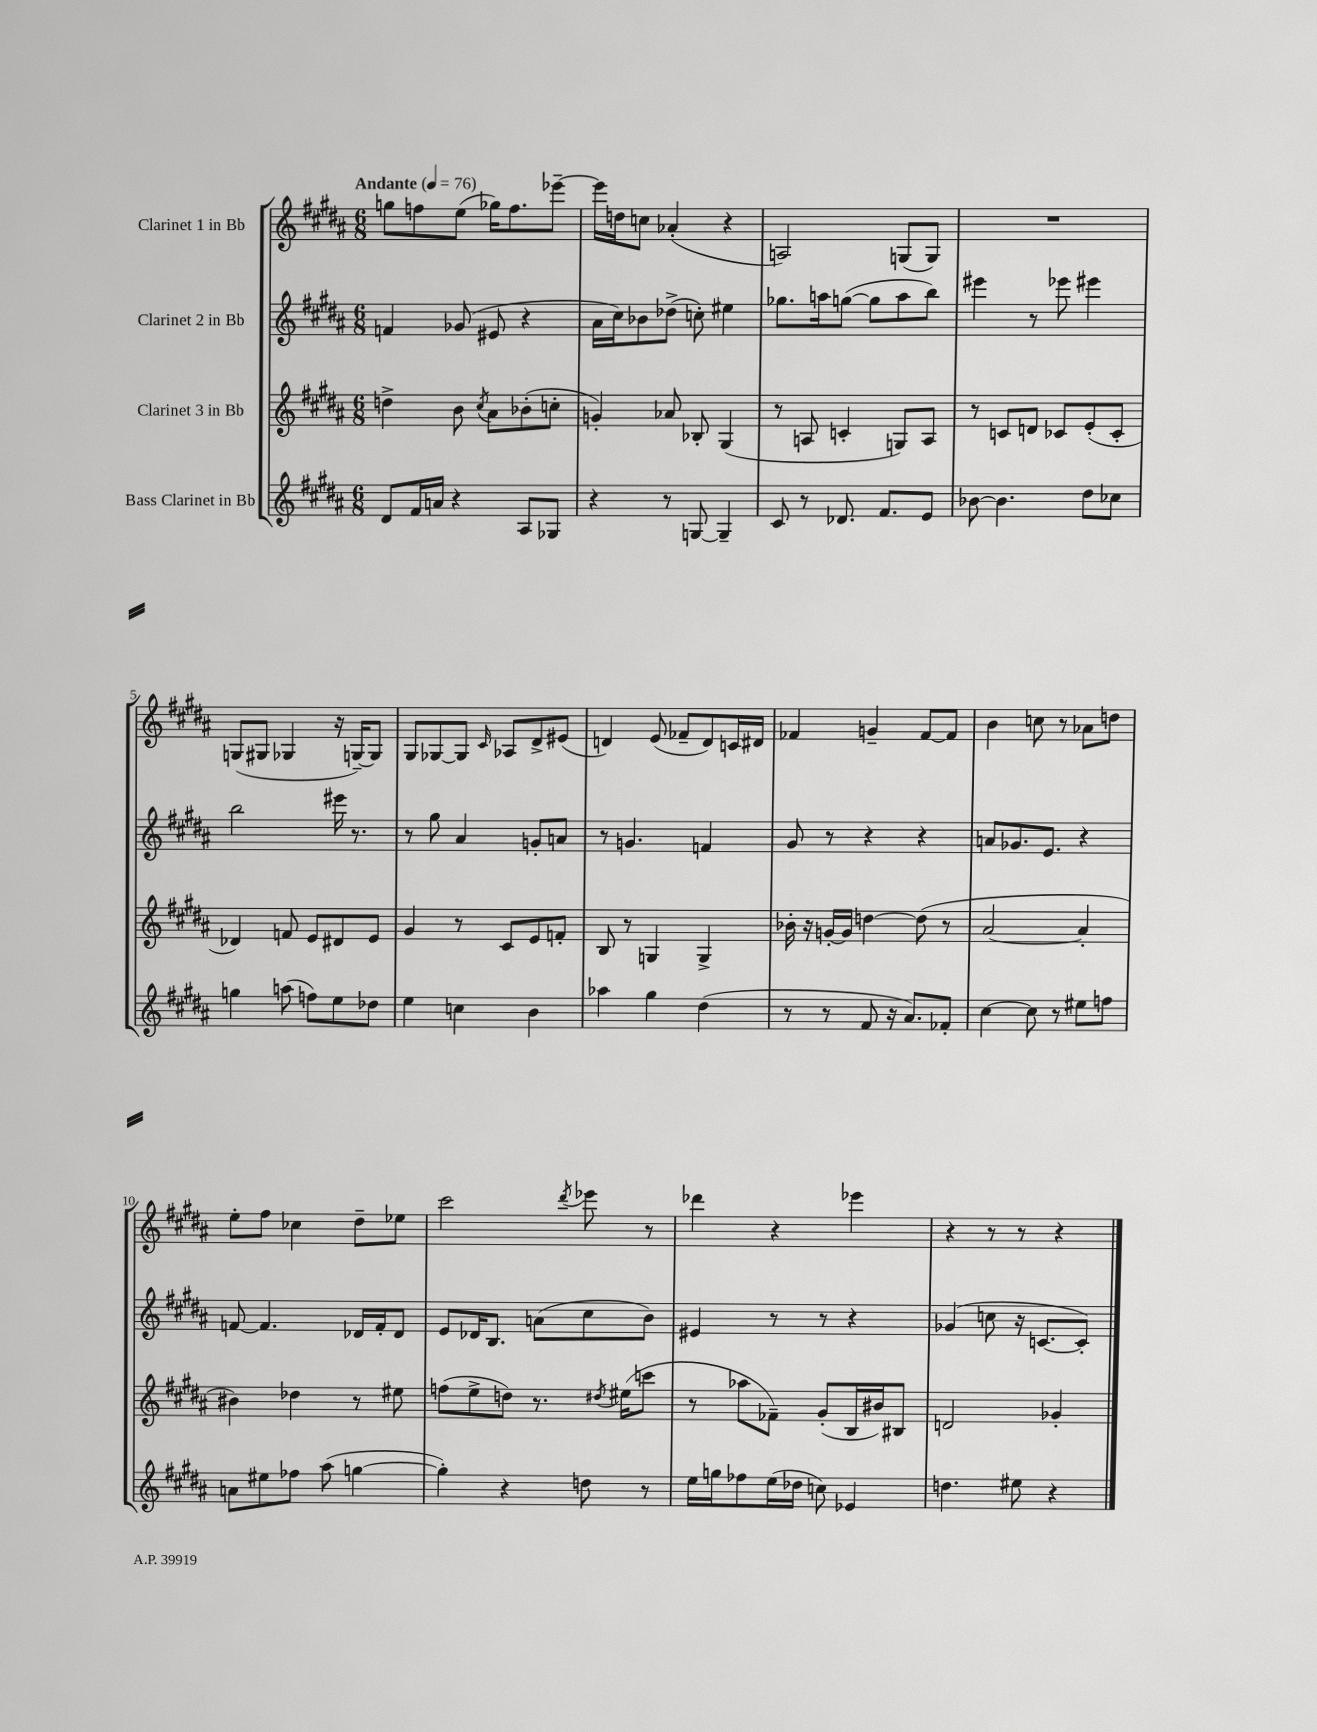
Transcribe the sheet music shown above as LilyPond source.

<<
\new StaffGroup <<
\new Staff = "s0" \with { instrumentName = "Clarinet 1 in Bb" } {
    \clef treble \key b \major \numericTimeSignature \time 6/8 \tempo "Andante" 4 = 76
    g''8 f''8 e''8( ges''16) f''8. ees'''8~-- |
    ees'''16 d''16 c''8 aes'4-.( r4 |
    a2) g8( g8) |
    R2. |
    g8( gis8 ges4 r16 g16~--) g8 |
    gis8 ges8~ ges8 \grace { cis'16 } aes8 dis'8-> eis'8( |
    d'4) e'8( fes'8-- d'8) c'16 dis'16 |
    fes'4 g'4-- fes'8~ fes'8 |
    b'4 c''8 r8 aes'8 d''8 |
    e''8-. fis''8 ces''4 dis''8-- ees''8 |
    cis'''2 \acciaccatura { dis'''8 } ees'''8 r8 |
    des'''4 r4 ees'''4 |
    r4 r8 r8 r4 \bar "|." |
}
\new Staff = "s1" \with { instrumentName = "Clarinet 2 in Bb" } {
    \clef treble \key b \major \numericTimeSignature \time 6/8
    f'4 ges'8( eis'8 r4 |
    ais'16 cis''16) bes'8 des''8->( c''8-.) eis''4 |
    ges''8. a''16 g''8~( g''8 a''8 b''8) |
    eis'''4 r8 ees'''8 eis'''4 |
    b''2 eis'''16 r8. |
    r8 gis''8 ais'4 g'8-. a'8 |
    r8 g'4. f'4 |
    gis'8 r8 r4 r4 |
    a'8 ges'8. e'8. r4 |
    f'8~ f'4. des'16 f'16-. des'8 |
    e'8 des'16 b8. a'8( cis''8 b'8) |
    eis'4 r8 r8 r4 |
    ges'4( c''8 r16 c'8.~ c'8-.) \bar "|." |
}
\new Staff = "s2" \with { instrumentName = "Clarinet 3 in Bb" } {
    \clef treble \key b \major \numericTimeSignature \time 6/8
    d''4-> b'8 \acciaccatura { cis''8 } ais'8 bes'8-.( c''8-. |
    g'4-.) aes'8 bes8-. gis4( |
    r8 a8 c'4-. g8) a8 |
    r8 c'8 d'8 ces'8 e'8-.( ces'8-. |
    des'4) f'8 e'8 dis'8 e'8 |
    gis'4 r8 cis'8 e'8 f'8-. |
    b8 r8 g4 g4-> |
    bes'16-. r16 g'16~-. g'16 d''4~ d''8( r8 |
    ais'2~ ais'4-. |
    bis'4) des''4 r8 eis''8 |
    f''8( e''8-> d''8) r8. \acciaccatura { dis''8 } eis''16( c'''8 |
    r8 aes''8 fes'8--) gis'8-.( b16 bis'16) bis8 |
    d'2 ges'4-. \bar "|." |
}
\new Staff = "s3" \with { instrumentName = "Bass Clarinet in Bb" } {
    \clef treble \key b \major \numericTimeSignature \time 6/8
    dis'8 fis'16 a'16 r4 ais8 ges8 |
    r4 r8 g8~ g4-- |
    cis'8 r8 des'8. fis'8. e'8 |
    bes'8~ bes'4. dis''8 ces''8 |
    g''4 a''8( f''8) e''8 des''8 |
    e''4 c''4 b'4 |
    aes''4 gis''4 dis''4( |
    r8 r8 fis'8 r16 ais'8.) fes'8-. |
    cis''4~ cis''8 r8 eis''8 f''8 |
    a'8 eis''8 fes''8 ais''8( g''4~ |
    g''4-.) r4 d''8 r8 |
    e''16 g''16 fes''8 e''16( des''16 c''8) ees'4 |
    d''4. eis''8 r4 \bar "|." |
}
>>
>>
